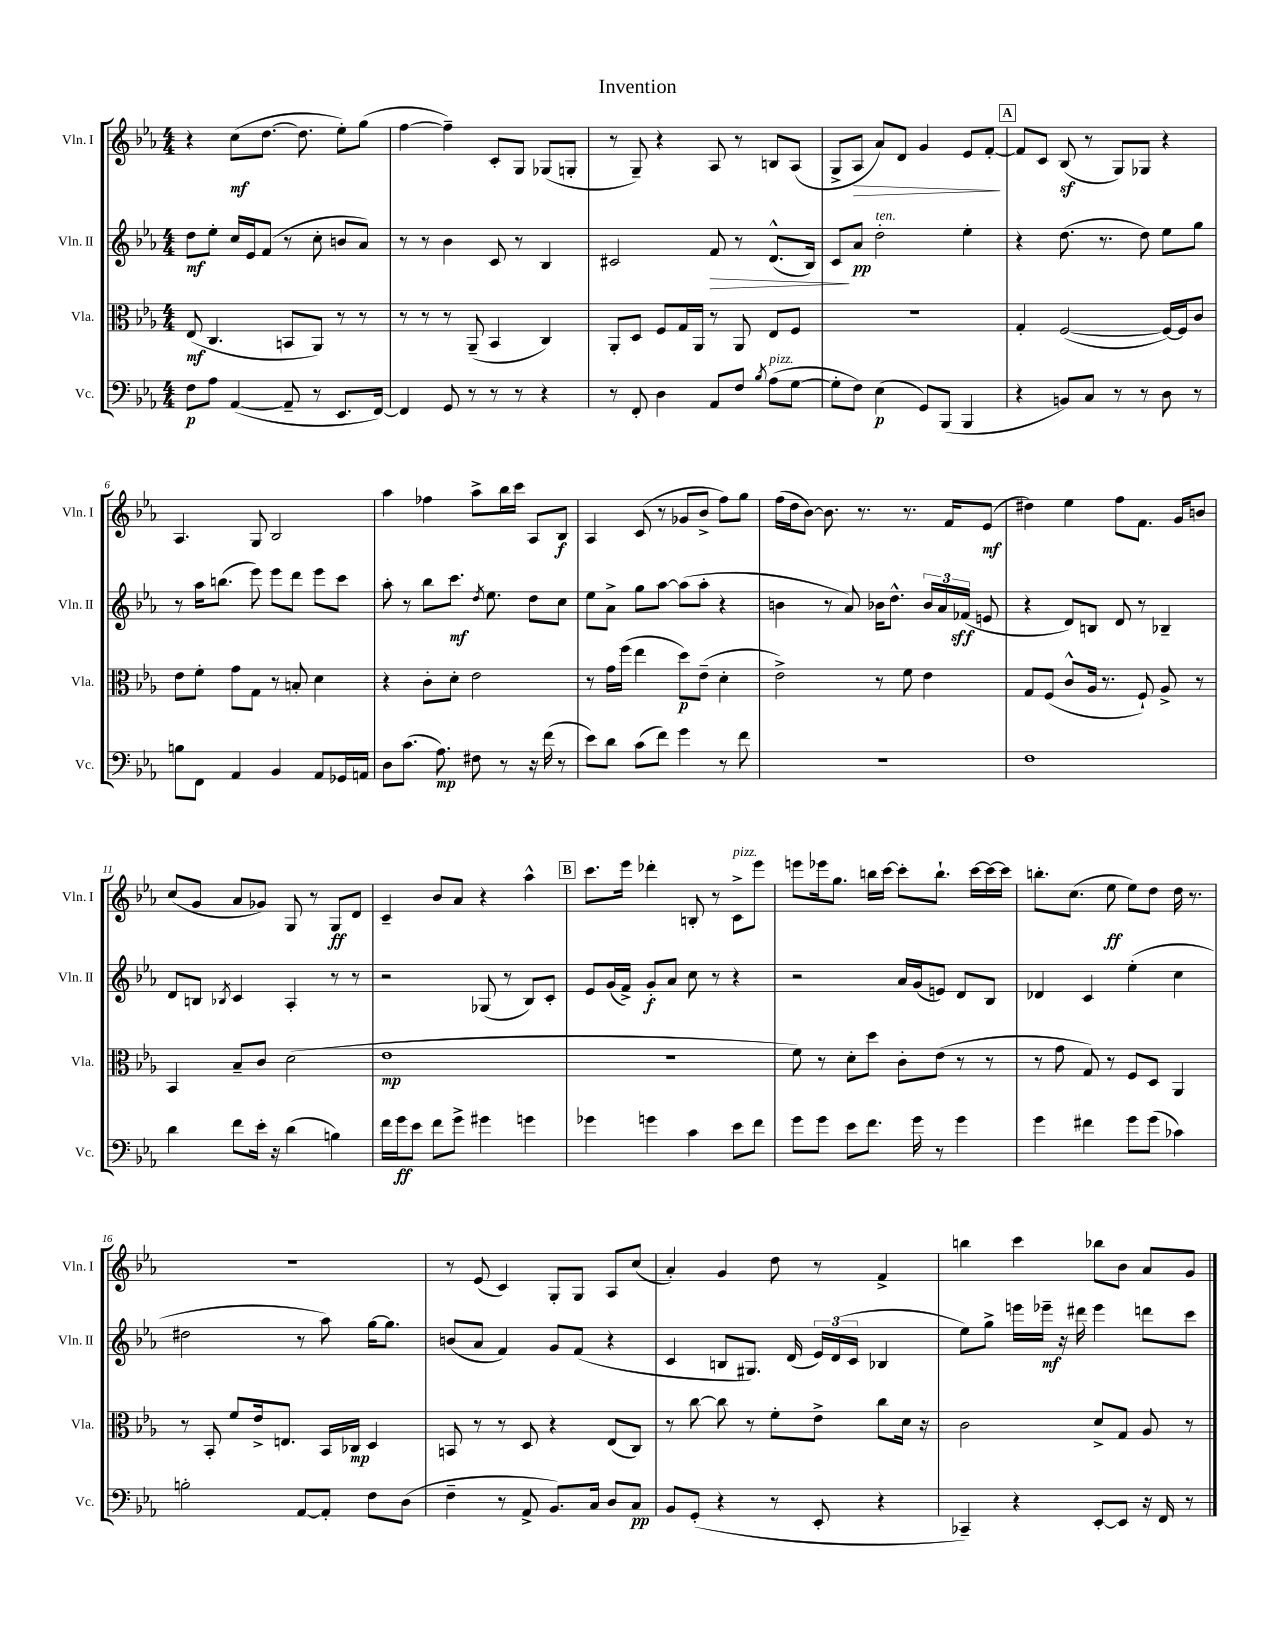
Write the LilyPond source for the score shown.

\header { title = "Invention" }
<<
\new StaffGroup <<
\new Staff = "s0" \with { instrumentName = "Vln. I" shortInstrumentName = "Vln. I" } {
    \clef treble \key ees \major \numericTimeSignature \time 4/4
    \autoBeamOff r4 c''8[\mf( d''8.]~ d''8. ees''8[-.) g''8]( |
    f''4~ f''4--) c'8[-. g8] ges8[( g8]-. |
    r8 g8--) r4 aes8 r8 b8[ aes8]( |
    g8[-> aes8]\> aes'8[) d'8] g'4 ees'8[ f'8]~-.\! |
    \mark \markup { \box "A" } f'8[ c'8] bes8\sf( r8 g8[) ges8] r4 |
    aes4. g8 bes2 |
    aes''4 fes''4 aes''8[-> bes''16 c'''16] aes8[ bes8]\f |
    aes4 c'8( r8 ges'8[ bes'8]-> f''8[) g''8] |
    f''16[( d''16 bes'8]~) bes'8. r8. r8. f'16[ ees'8]\mf( |
    dis''4) ees''4 f''8[ f'8.] g'16[ b'8] |
    c''8[( g'8] aes'8[ ges'8]) g8 r8 g8[\ff d'8] |
    c'4-- bes'8[ aes'8] r4 aes''4-^ |
    \mark \markup { \box "B" } c'''8.[ ees'''16] des'''4-. b8-. r8 c'8[->^\markup { \italic "pizz." } ees'''8] |
    e'''8[ ees'''16 g''8.] b''16[ c'''16]~ c'''8[-. b''8.]-! c'''16[~ c'''16~ c'''16] |
    b''8.[-. c''8.]( ees''8\ff ees''8[) d''8] d''16 r8. |
    R1 |
    r8 ees'8( c'4) g8[-. g8] aes8[ c''8]( |
    aes'4-.) g'4 d''8 r8 f'4-> |
    b''4 c'''4 bes''8[ bes'8] aes'8[ g'8] \bar "|." |
}
\new Staff = "s1" \with { instrumentName = "Vln. II" shortInstrumentName = "Vln. II" } {
    \clef treble \key ees \major \numericTimeSignature \time 4/4
    \autoBeamOff d''8[\mf ees''8]-. c''16[ ees'16 f'8]( r8 c''8-. b'8[ aes'8]) |
    r8 r8 bes'4 c'8 r8 bes4 |
    cis'2 f'8\> r8 d'8.[-^( bes16]) |
    c'8[\! aes'8]\pp d''2-.^\markup { \italic "ten." } ees''4-. |
    \mark \markup { \box "A" } r4 d''8.( r8. d''8) ees''8[ g''8] |
    r8 aes''16[ b''8.]( ees'''8) ees'''8[ d'''8] ees'''8[ c'''8] |
    aes''8-. r8 bes''8[ c'''8.]\mf \acciaccatura { d''8 } ees''8. d''8[ c''8] |
    ees''8[ aes'8]-> g''8[ aes''8]~ aes''8[( aes''8]-. r4 |
    b'4 r8 aes'8) bes'16[ d''8.]-^ \tuplet 3/2 { bes'16[ aes'16 fes'16]\sff( } e'8 |
    r4 d'8[) b8] d'8 r8 bes4-- |
    d'8[ b8] \acciaccatura { bes8 } c'4 aes4-. r8 r8 |
    r2 ges8( r8 bes8[) c'8]-. |
    \mark \markup { \box "B" } ees'8[ g'16( f'16]->) g'8[-.\f aes'8] c''8 r8 r4 |
    r2 aes'16[ g'16( e'8]) d'8[ bes8] |
    des'4 c'4 ees''4-.( c''4 |
    dis''2 r8 aes''8) g''16[~ g''8.] |
    b'8[( aes'8] f'4) g'8[ f'8]( r4 |
    c'4 b8[ gis8.]) d'16( \tuplet 3/2 { ees'16[) d'16( c'16] } bes4 |
    ees''8[) g''8]-> e'''16[ ees'''16]--\mf r16 dis'''16 ees'''4 d'''8[ c'''8] \bar "|." |
}
\new Staff = "s2" \with { instrumentName = "Vla." shortInstrumentName = "Vla." } {
    \clef alto \key ees \major \numericTimeSignature \time 4/4
    \autoBeamOff ees8\mf( c4. b,8[ aes,8]) r8 r8 |
    r8 r8 r8 aes,8--( bes,4 c4) |
    aes,8[-. d8] f8[ g16 aes,16] r8 aes,8 ees8[ f8] |
    R1 |
    \mark \markup { \box "A" } g4-. f2~( f16[~) f16 c'8] |
    ees'8[ f'8]-. g'8[ g8] r8 b8-. d'4 |
    r4 c'8[-. d'8]-. ees'2 |
    r8 g'16[ f''16]( ees''4 d''8[\p) ees'8]--( d'4-. |
    ees'2->) r8 f'8 ees'4 |
    g8[ f8]( c'8[-^ aes16] r8. f8-!) aes8-> r8 |
    bes,4 bes8[-- c'8] d'2( |
    ees'1\mp |
    \mark \markup { \box "B" } R1 |
    f'8) r8 d'8[-. d''8] c'8[-. ees'8]( r8 r8 |
    r8 g'8 g8) r8 f8[ d8] aes,4 |
    r8 bes,8-. f'8[ ees'16-> e8.] bes,16[ ces16]\mp d4 |
    b,8 r8 r8 d8 r4 ees8[( c8]) |
    r8 c''8~ c''8 r8 f'8[-. ees'8]-> c''8[ d'16] r16 |
    c'2 d'8[-> g8] aes8 r8 \bar "|." |
}
\new Staff = "s3" \with { instrumentName = "Vc." shortInstrumentName = "Vc." } {
    \clef bass \key ees \major \numericTimeSignature \time 4/4
    \autoBeamOff f8[\p aes8] aes,4~( aes,8-- r8 ees,8.[ f,16]~) |
    f,4 g,8 r8 r8 r8 r4 |
    r8 f,8-. d4 aes,8[ f8] \acciaccatura { bes8 } aes8[^\markup { \italic "pizz." }( g8]~ |
    g8[-. f8]) ees4\p( g,8[) bes,,8]( bes,,4 |
    \mark \markup { \box "A" } r4 b,8[) c8] r8 r8 d8 r8 |
    b8[ f,8] aes,4 bes,4 aes,8[ ges,16 a,16] |
    d8[ c'8.]( aes8.\mp) fis8 r8 r16 f'16( r8 |
    ees'8[) d'8] c'8[( f'8]) g'4 r8 f'8 |
    r1 |
    f1 |
    d'4 f'8[ ees'16]-. r16 d'4( b4) |
    f'16[ g'16\ff ees'8] f'8[ g'8]-> gis'4 g'4 |
    \mark \markup { \box "B" } ges'4 g'4 c'4 ees'8[ f'8] |
    g'8[ g'8] ees'8[ f'8.] g'16 r8 g'4 |
    g'4 fis'4 g'8[ g'8]( ces'4) |
    b2-. aes,8[~ aes,8]-. f8[ d8]( |
    f4-- r8 aes,8-> bes,8.[) c16] d8[ c8]\pp |
    bes,8[ g,8]-.( r4 r8 ees,8-. r4 |
    ces,4--) r4 ees,8[~-. ees,8] r16 f,16 r8 \bar "|." |
}
>>
>>
